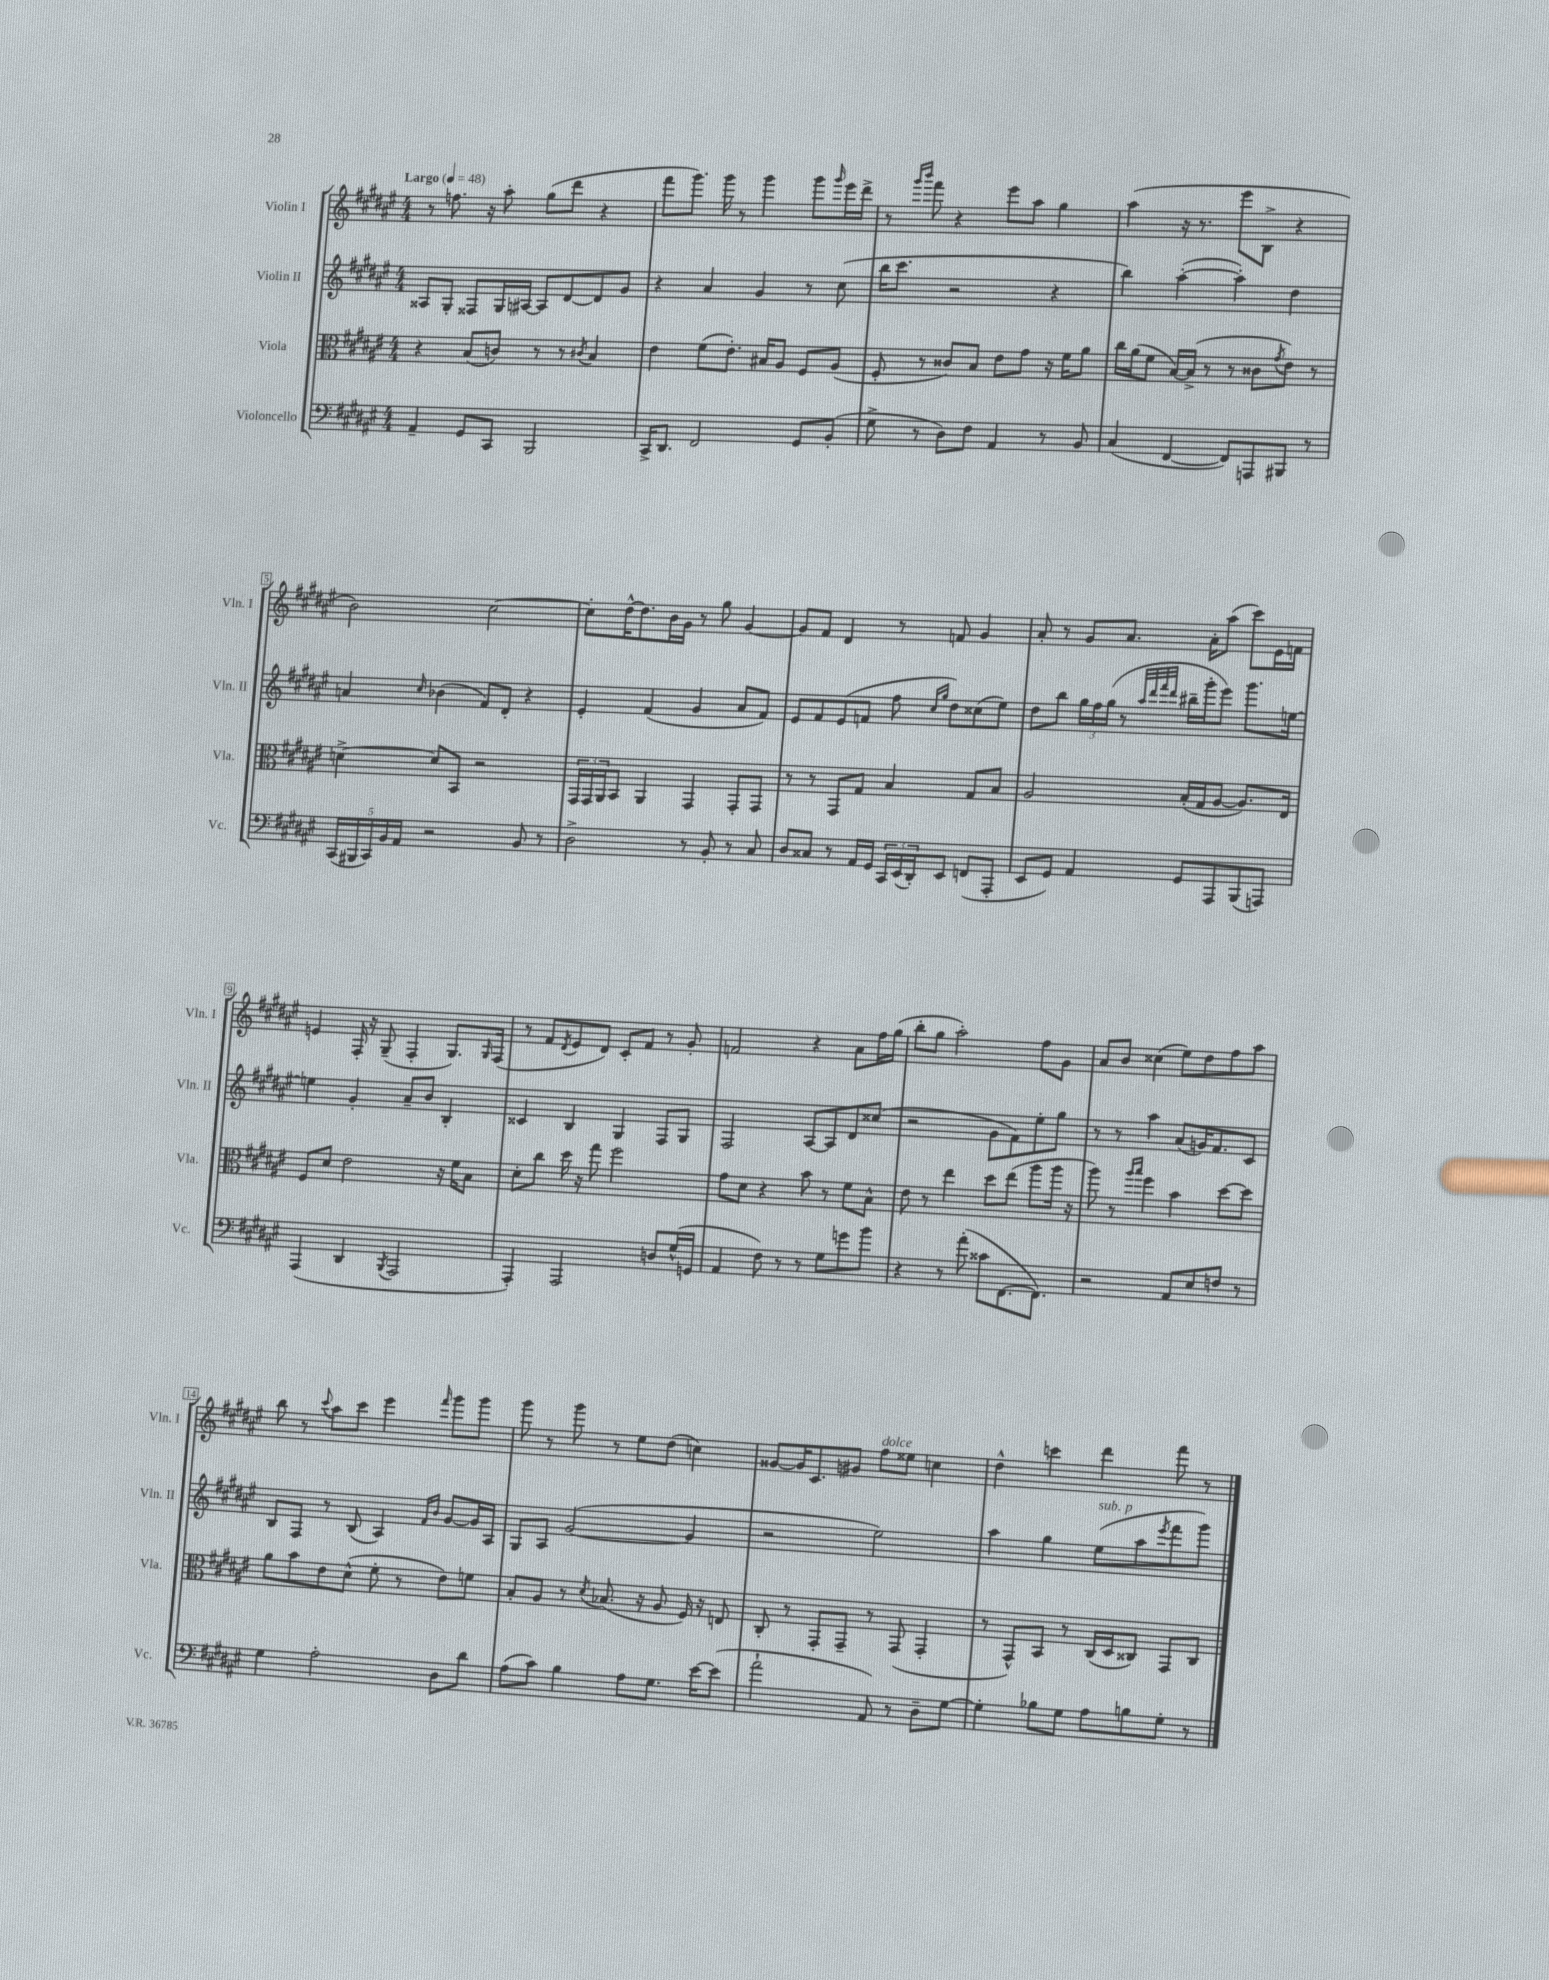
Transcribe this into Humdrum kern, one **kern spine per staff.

**kern	**kern	**kern	**kern
*part4	*part3	*part2	*part1
*staff4	*staff3	*staff2	*staff1
*I"Violoncello	*I"Viola	*I"Violin II	*I"Violin I
*I'Vc.	*I'Vla.	*I'Vln. II	*I'Vln. I
*clefF4	*clefC3	*clefG2	*clefG2
*k[f#c#g#d#a#e#]	*k[f#c#g#d#a#e#]	*k[f#c#g#d#a#e#]	*k[f#c#g#d#a#e#]
*M4/4	*M4/4	*M4/4	*M4/4
*MM48	*MM48	*MM48	*MM48
=1	=1	=1	=1
!	!	!	!LO:TX:a:B:t=Largo
4AA#~/	4r	8A##X/L	8r
.	.	8G#'/J	8.ffn\
8GG#/L	(8B/L	8F##X/L	.
.	.	.	16r
8CC#/J	8cn/J)	16G#/L	8aa#'\
.	.	[16A#X/JJ	.
2BBB/	8r	8A#/L]	(8gg#\L
.	8r	[8d#/	8ddd#\J
.	8qc#X/	.	.
.	4B/	8d#/]	4r
.	.	8g#/J	.
=2	=2	=2	=2
16CC#^/KL	4e#\	4r	8fff#\L
8.DD#/J	.	.	.
.	.	.	8.ggg#\J)
2FF#/	(8f#\L	4a#/	.
.	.	.	16ggg#\
.	8.e#'\J)	.	8r
.	.	4g#/	4ggg#\
.	16B#X/KL	.	.
.	8A#/J	.	.
8GG#/L	8F#/L	8r	8ggg#\L
.	.	.	16qqggg#/
(8BB'/J	(8A#/J	(8cc#\	16eee#\L
.	.	.	16ddd#^\JJ
=3	=3	=3	=3
8G#^\	8F#'/	16bb\KL	8r
.	.	8.ccc#\J	.
.	.	.	16qqggg#/LL
.	.	.	16qqbbb/JJ
8r	8r	.	8fff#\
8D#\L)	8c##X/L)	2r	4r
8F#\J	8B/J	.	.
4AA#/	8e#\L	.	8eee#\L
.	8g#\J	.	8aa#\J
8r	16r	4r	4gg#\
.	16f#\KL	.	.
8BB/	8a#\J	.	.
=4	=4	=4	=4
(4C#/	16cc#\LL	4bb\)	(4aa#\
.	(16a#\J	.	.
.	8f#\J	.	.
[4FF#/	[16B/LL)	([4aa#'\	16r
.	(16B^/JJ]	.	8.r
.	8r	.	.
8FF#/L])	8r	4aa#'\])	8eee#\L
8AAAn/	8c##X\L	.	8B^\J
.	8qg#/	.	.
8BBB#X/J	8e#\J)	4dd#\	4r
8r	8r	.	.
!!LO:LB:g=z
=5	=5	=5	=5
(20CC#/LL	[4dn^\	4an/	2b\)
20BBB#X/	.	.	.
20CC#/)	.	.	.
20BB/	.	.	.
20AA#/JJ	.	.	.
.	.	16qqcc#/	.
2r	8d/L]	(4b-X\	.
.	8BB/J	.	.
.	2r	8f#/L)	[2cc#\
.	.	8d#'/J	.
8BB/	.	4r	.
8r	.	.	.
=6	=6	=6	=6
2D#^\	24GG#/LL	4e#'/	8cc#'\L]
.	24GG#/	.	.
.	24AA#/J	.	.
.	8BB/J	.	[16dd#^^\K
.	.	.	8.dd#\]
.	4AA#/	(4f#/	.
.	.	.	16b\L
.	.	.	16g#\JJ
8r	4GG#/	4g#/	8r
8BB'/	.	.	8gg#\
8r	8GG#'/L	8a#/L	[4g#/
8C#/	8GG#/J	8f#/J)	.
=7	=7	=7	=7
8D#/L	8r	8e#/L	8g#/L]
8C##X/J	8r	8f#/	8f#/J
8r	8GG#/L	(8e#/	4d#/
16AA#/LL	8G#/J	8fn/J	.
16GG#/JJ	.	.	.
24CC#/LL	4B/	8ff#\	8r
(24EE#/	.	.	.
24DD#'/J)	.	.	.
.	.	16qqcc#/LL	.
.	.	16qqgg#/JJ	.
8EE#/J	.	8dd#\L)	8fn/
(8FFn/L	8G#/L	(8cc##X\	4g#/
8AAA#'/J	8B/J	8ee#\J)	.
=8	=8	=8	=8
8EE#/L	2A#/	8dd#\L	8a#'/
8GG#/J)	.	8bb\J	8r
4AA#/	.	24gg#\LL	8g#/L
.	.	24ff#\	.
.	.	(24gg#\JJ	.
.	.	8r	8.a#/J
.	.	32qqaa#/LLL	.
.	.	32qqddd#/	.
.	.	32qqfff#/	.
.	.	32qqddd#/JJJ	.
8GG#/L	(16B'/LL	16bb#X~\LL	.
.	16G#/J	16ggg#'\J	16a#'\KL
8AAA#/	[8A#/J	8eee#\J)	(8aa#\J
(8BBB/	8.A#/L])	8.ggg#\L	8ccc#\L)
8AAAn/J)	.	.	16e#\L
.	16E#/Jk	[16een\Jk	16fn\JJ
!!LO:LB:g=z
=9	=9	=9	=9
(4AAA#/	8F#/L	4een\]	4en/
.	8d#/J	.	.
4DD#/	2e#\	4g#'/	16F#'/
.	.	.	16r
.	.	.	(8G#~/
8qBBB/	.	.	.
2AAA#/	.	8a#~/L	4F#'/
.	.	8b/J	.
.	16r	4B'/	8.G#/L)
.	16f#\KL	.	.
.	8B\J	.	.
.	.	.	16qqG#/
.	.	.	(16F#/Jk
=10	=10	=10	=10
4AAA#'/)	8d#'\L	4c##X/	8r
.	8cc#\J	.	8f#/L
.	.	.	8qd#/
2AAA#/	16dd#\	4B/	8e#/
.	16r	.	.
.	8gg#\	.	8d#/J)
.	2ff#\	4G#/	8c#'/L
.	.	.	8f#/J
8Dn/L	.	8F#/L	8r
(16G#^^/L	.	8G#/J	8g#'/
16GGn/JJ	.	.	.
=11	=11	=11	=11
4AA#/	8g#\L	2F#/	2fn/
.	8d#\J	.	.
8F#\)	4r	.	.
8r	.	.	.
8r	8b\	[8A#/L	4r
8G#\L	8r	8A#/]	.
8gn\	8f#\L	8d#/	8a#\L
8b\J	8B^^\J	(8cc##X/J	16ff#\L
.	.	.	(16gg#\JJ
=12	=12	=12	=12
4r	8e#\	2r	8bb'\L
.	8r	.	8gg#\J
8r	4ee#\	.	2aa#'\)
(8a#'\	.	.	.
8c##X\L	8dd#\L	8g#\L	.
[8.FF#\	(8ee#\J	8f#\)	.
.	8aa#\L	8ee#'\	8ff#\L
8.FF#\J])	.	.	.
.	16aa#\Jk	8gg#\J	8g#\J
.	16r	.	.
=13	=13	=13	=13
2r	8aa#\)	8r	8a#/L
.	8r	8r	8b/J
.	16qqaa#/LL	.	.
.	16qqbb/JJ	.	.
.	4ff#\	4aa#\	(4cc##X\
8AA#/L	4b\	(8a#/L	8ee#\L)
8E#/	.	16gn/K)	8dd#\
.	.	8.f#/	.
8Fn/J	[8dd#\L	.	8ff#\
8r	8dd#\J]	8c#/J	8aa#\J
!!LO:LB:g=z
=14	=14	=14	=14
4G#\	8a#\L	8B/L	8bb\
.	8b\	8F#/J	8r
.	.	.	8qqccc#/
2A#'\	8e#\	8r	8aa#\L
.	(8d#^^\J	(8B/	8ccc#\J
.	8f#'\	4A#/)	4eee#\
.	8r	.	.
.	.	16qqf#/LL	.
.	.	16qqb/JJ	16qqfff#/
8D#\L	8e#\L)	[8g#/L	8ggg#\L
8d#\J	8fn\J	16g#/L]	8ggg#\J
.	.	16A#/JJ	.
=15	=15	=15	=15
(8A#\L	8B'/L	8G#/L	8ggg#\
8c#\J)	8A#/J	8A#/J	8r
4B\	8r	([2g#/	8ggg#\
.	8qd#/	.	.
.	(8.B-X/	.	8r
8A#\L	.	.	8ee#\L
.	16r	.	.
8.G#\J	8A#/	.	(8dd#\J
.	16F#/)	4g#/]	4ccn\)
[16e#\KL	16r	.	.
(8e#\J]	8En/	.	.
=16	=16	=16	=16
2a#`\	8C#'/	2r	[8g##X/L
.	8r	.	16g##/K]
.	.	.	8.c#/
.	8GG#'/L	.	.
.	8GG#~/J	.	8g#X/J
!	!	!	!LO:TX:a:i:t=dolce
8AA#/)	8r	2ee#\)	8ff#\L
8r	(8GG#/	.	8ee##X\J
8D#~\L	4GG#'/	.	4ccn\
[8G#\J	.	.	.
=17	=17	=17	=17
4G#'\]	8r	4aa#\	4dd#^^\
.	8GG#^^/L)	.	.
8B-X\L	8BB/J	4gg#\	4cccn\
8G#\J	8r	.	.
!	!	!LO:TX:a:i:t=sub. p	!
8A#\L	(16C#/LL	(8ee#\L	4ddd#\
.	16D#/J	.	.
8Bn\	8C##X/J)	8aa#\	.
.	.	8qeee#/	.
8G#'\J	8GG#/L	8fff#\	8fff#\
8r	8C##/J	8ggg#\J)	8r
==	==	==	==
*-	*-	*-	*-
